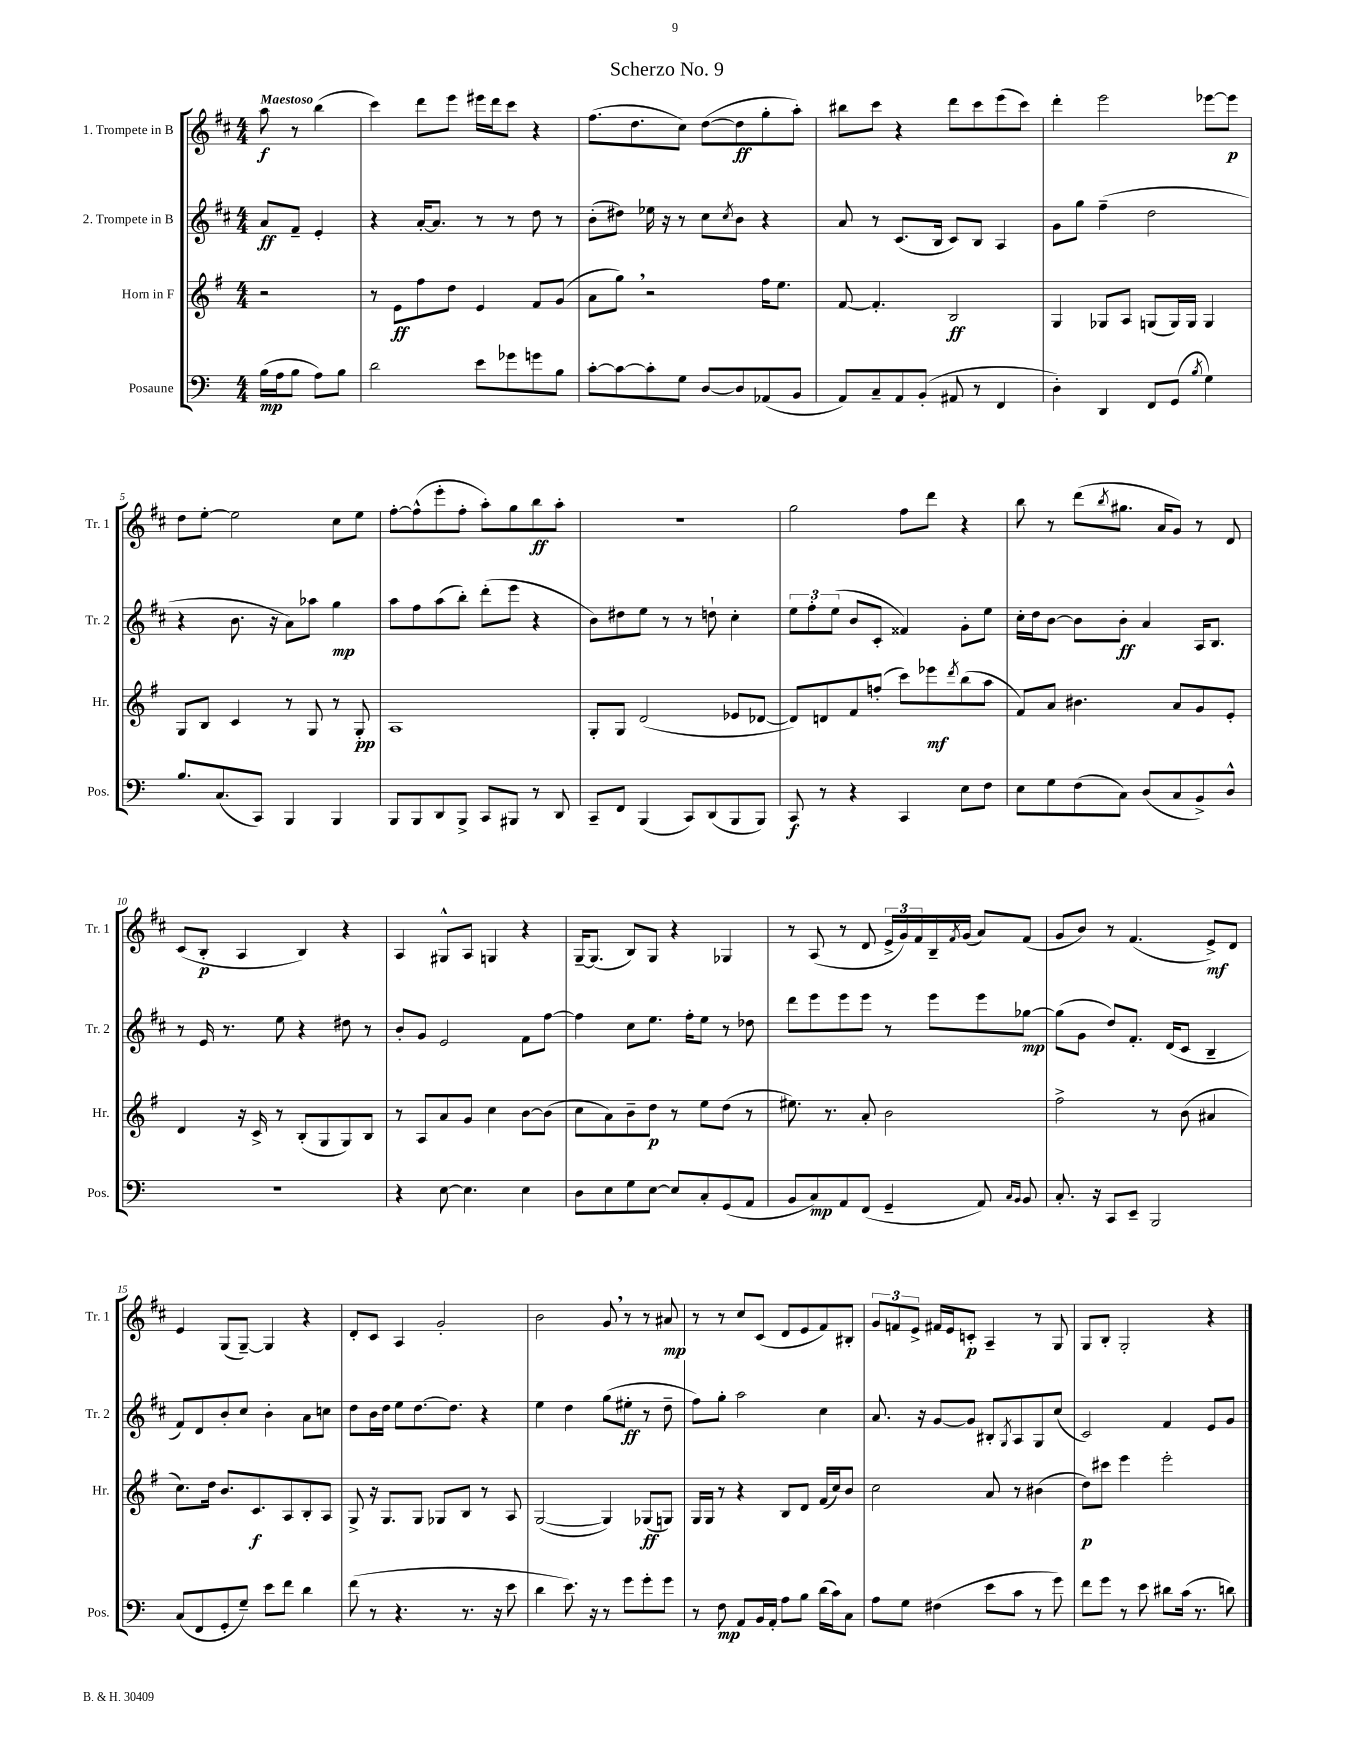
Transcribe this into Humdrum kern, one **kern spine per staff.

**kern	**kern	**kern	**kern
*staff4	*staff3	*staff2	*staff1
*clefF4	*clefG2	*clefG2	*clefG2
*k[]	*k[f#]	*k[f#c#]	*k[f#c#]
*M4/4	*M4/4	*M4/4	*M4/4
(16B	2r	8a	8aa
16A	.	.	.
8B	.	8f#~	8r
8A)	.	4e'	(4bb
8B	.	.	.
=	=	=	=
2d	8r	4r	4ccc#)
.	8e	.	.
.	8ff#	[16a'	8ddd
.	.	8.a]	.
.	8dd	.	8eee
8e	4e	8r	16eee#
.	.	.	16ddd
8g-	.	8r	8ccc#
8g	8f#	8dd	4r
8B	(8g	8r	.
=	=	=	=
[8c'	8a	(8b'	(8.ff#
8c_	8gg)	8dd#)	.
.	.	.	8.dd
8c']	2r	16ee-	.
.	.	16r	.
8G	.	8r	8cc#)
[8D	.	8cc#	([8dd
.	.	8qcc#	.
8D]	.	8b	8dd]
(8AA-	16ff#	4r	8gg'
.	8.ee	.	.
8BB	.	.	8aa')
=	=	=	=
8AA)	[8f#	8a	8bb#
8C~	4.f#']	8r	8ccc#
8AA	.	(8.c#	4r
(8BB'	.	.	.
.	.	16B	.
8AA#	2B	8c#)	8ddd
8r	.	8B	8ccc#
4FF	.	4A	(8eee
.	.	.	8ccc#)
=	=	=	=
4D')	4G	8g	4ddd'
.	.	8gg	.
4DD	8G-	(4ff#~	2eee
.	8A	.	.
8FF	(8G	2dd	.
(8GG	16G)	.	.
.	16G	.	.
8qB	.	.	.
4G)	4G	.	[8eee-
.	.	.	8eee-]
=	=	=	=
8.B	8G	4r	8dd
.	8B	.	[8ee'
(8.C	.	.	.
.	4c	8.b	2ee]
8CC)	.	.	.
.	.	16r	.
4BBB	8r	8a)	.
.	8G	8aa-	.
4BBB	8r	4gg	8cc#
.	8G'	.	8ee
=	=	=	=
8BBB	1A	8aa	[8ff#'
8BBB	.	8ff#	(8ff#^^]
8DD	.	(8aa	8eee'
8BBB^	.	8bb')	8ff#'
8CC	.	(8ddd'	8aa')
8BBB#	.	8eee	8gg
8r	.	4r	8bb
8DD	.	.	8aa'
=	=	=	=
8CC~	8G'	8b)	1r
8FF	8G	8dd#	.
(4BBB	(2d	8ee	.
.	.	8r	.
8CC)	.	8r	.
(8DD	.	8dd`	.
8BBB	8e-	4cc#'	.
8BBB)	[8d-	.	.
=	=	=	=
8CC	8d-])	12ee	2gg
.	.	12ff#'	.
8r	8d	.	.
.	.	(12ee	.
4r	8f#	8b	.
.	(8ff'	8c#'	.
4CC	8ccc)	4f##)	8ff#
.	8eee-	.	8ddd
.	8qddd	.	.
8E	(8bb	8g'	4r
8F	8aa	8ee	.
=	=	=	=
8E	8f#)	16cc#'	8bb
.	.	16dd	.
8G	8a	[8b	8r
(8F	4.b#	8b]	(8ddd
.	.	.	8qbb
8C)	.	8b'	8.gg#
(8D	.	4a	.
.	.	.	16a
8C	8a	.	8g)
8BB^)	8g	16A	8r
.	.	8.B	.
8D^^	8e'	.	8d
=	=	=	=
1r	4d	8r	(8c#
.	.	16e	8B'
.	.	8.r	.
.	16r	.	4A
.	16c^	.	.
.	8r	8ee	.
.	(8B'	4r	4B)
.	8G	.	.
.	8G)	8dd#	4r
.	8B	8r	.
=	=	=	=
4r	8r	8b'	4A
.	8A	8g	.
[8E	8a	2e	8G#^^
4.E]	8g	.	8A
.	4cc	.	4G
4E	[8b	8f#	4r
.	(8b]	[8ff#	.
=	=	=	=
8D	8cc	4ff#]	[16G~
.	.	.	(8.G]
8E	8a)	.	.
8G	8b~	8cc#	8B)
[8E	8dd	8.ee	8G
8E]	8r	.	4r
.	.	16ff#'	.
8C'	8ee	8ee	.
(8GG	(8dd	8r	4G-
8AA	8r	8dd-	.
=	=	=	=
8BB	8.ee#)	8ddd	8r
8C)	.	8eee	(8A
.	8.r	.	.
8AA	.	8eee	8r
(8FF	8a'	8eee	8d
4GG~	2b	8r	24e^
.	.	.	24g)
.	.	.	24f#
.	.	8eee	16B~
.	.	.	8qf#
.	.	.	(16g
8AA)	.	8eee	8a)
16qqC	.	.	.
16qqBB	.	.	.
8BB	.	[8gg-	(8f#
=	=	=	=
8.C'	2ff#^	(8gg-]	8g
.	.	8g	8b)
16r	.	.	.
8CC	.	8dd)	8r
8EE~	.	8.f#'	(4.f#
2BBB	8r	.	.
.	.	(16d	.
.	(8b	8c#	.
.	4a#	4B~	8e^)
.	.	.	8d
=	=	=	=
(8C	8.cc)	8f#)	4e
8FF	.	8d	.
.	16dd	.	.
8GG'	8.b	8b'	(8G
8G~)	.	8cc#	[8G~)
.	8.c	.	.
8e	.	4b'	4G]
8f	8A	.	.
4d	8B'	8a	4r
.	8A	8cc	.
=	=	=	=
(8f	8G^	8dd	8d'
8r	16r	16b	8c#
.	8.G	16dd	.
4.r	.	8ee	4A
.	8G	[8.dd	.
.	8G-	.	2g'
.	.	8.dd]	.
8.r	8B	.	.
.	8r	4r	.
16r	.	.	.
8e	8A	.	.
=	=	=	=
4d	([2G	4ee	2b
8.e)	.	4dd	.
16r	.	.	.
8r	4G])	(8gg	8g
8g	.	8ee#'	8r
8g'	(8G-	8r	8r
8g	8G)	8dd~	8a#
=	=	=	=
8r	16G	8ff#)	8r
.	16G	.	.
8F	8r	8gg'	8r
8AA	4r	2aa	8cc#
16BB	.	.	(8c#
16AA'	.	.	.
8A	8B	.	8d
8B	8d	.	8e
(16d	(16f#	4cc#	8f#)
16c)	16cc)	.	.
8C	8b	.	8B#'
=	=	=	=
8A	2cc	8.a	12g
.	.	.	12f
8G	.	.	.
.	.	.	12e^
.	.	16r	.
(4F#	.	[8g	16f#
.	.	.	16e
.	.	8g]	8c'
8e	8a	8B#'	4A~
.	.	8qG	.
8c	8r	8A	.
8r	(4b#	8G	8r
8g)	.	(8cc#	8G
=	=	=	=
8f	8dd)	2c#)	8G
8g	8ccc#	.	8B'
8r	4eee	.	2G'
8e	.	.	.
8d#	2eee'	4f#	.
(16c	.	.	.
8.r	.	.	.
.	.	8e	4r
8d)	.	8g	.
==	==	==	==
*-	*-	*-	*-
